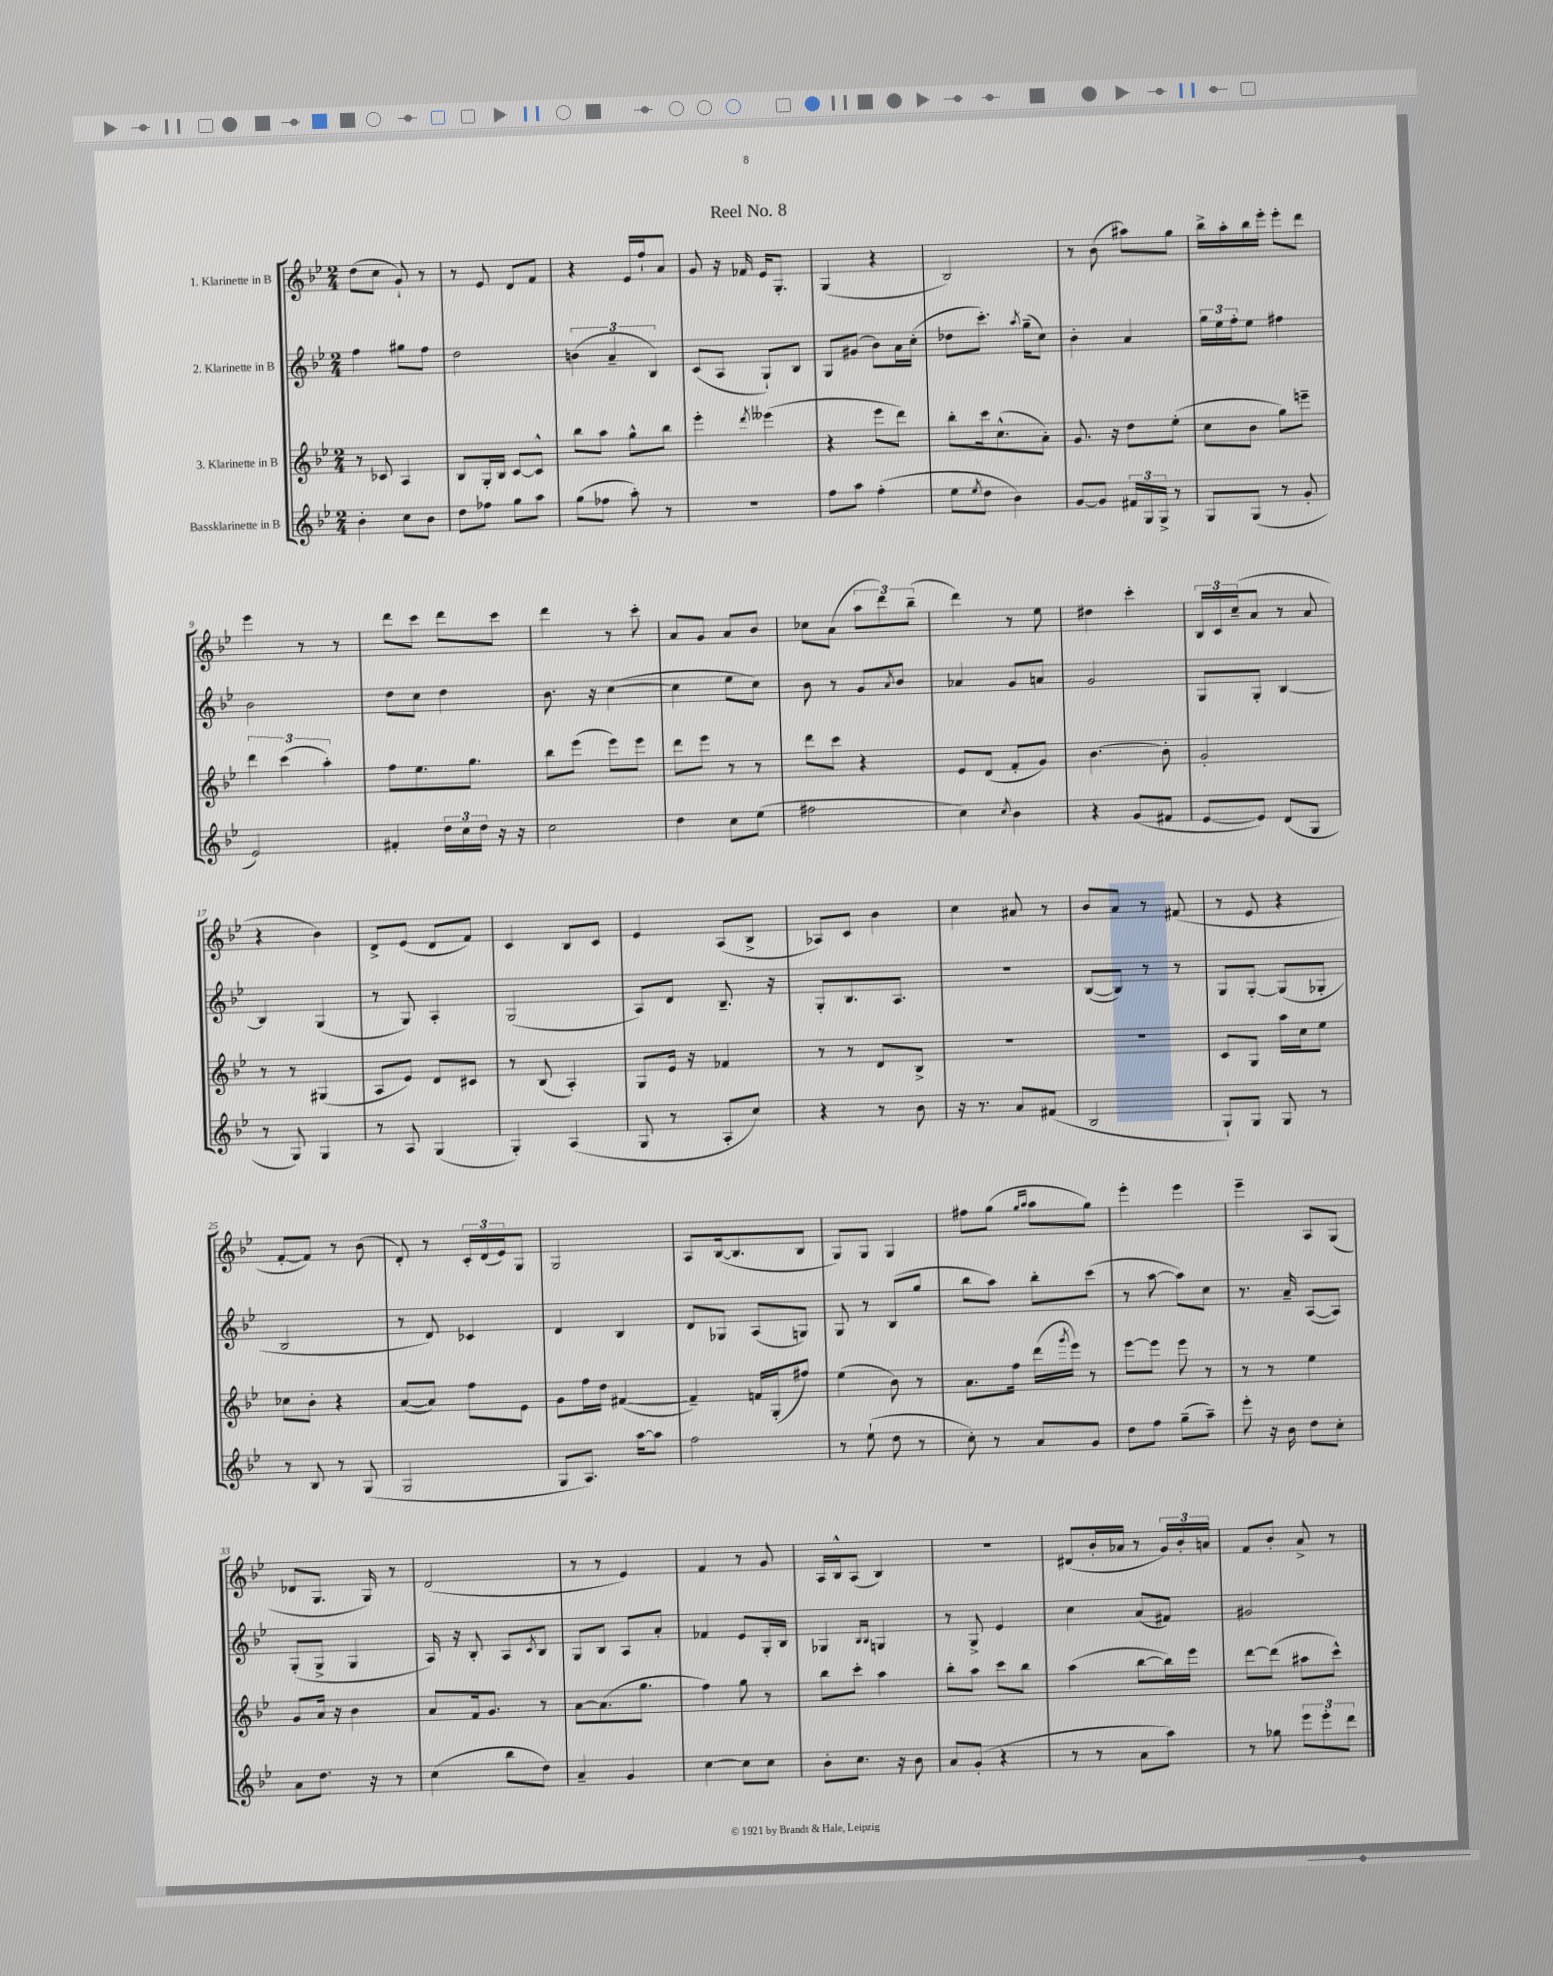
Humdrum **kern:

**kern	**kern	**kern	**kern
*part4	*part3	*part2	*part1
*staff4	*staff3	*staff2	*staff1
*I"Bassklarinette in B	*I"3. Klarinette in B	*I"2. Klarinette in B	*I"1. Klarinette in B
*clefG2	*clefG2	*clefG2	*clefG2
*k[b-e-]	*k[b-e-]	*k[b-e-]	*k[b-e-]
*M2/4	*M2/4	*M2/4	*M2/4
=1	=1	=1	=1
4b-'\	8r	4ff\	(8dd\L
.	8c-X/	.	8cc\J
8cc\L	4A/	8gg#X\L	8g`/)
8b-\J	.	8ff\J	8r
=2	=2	=2	=2
8dd\L	8B-/L	2dd\	8r
8ff-X\J	16G'/L	.	8e-/
.	16B-/JJ	.	.
8gg\L	[8c/L	.	8d/L
8aa\J	8c^^/J]	.	8f/J
=3	=3	=3	=3
(8gg\L	8bb-\L	(6bn\	4r
8ff-X\J	8aa\J	.	.
.	.	6a~/	.
8aa'\)	8gg^^\L	.	16e-/LL
.	.	.	16ff`/J
.	.	6B-/)	.
8r	8bb-\J	.	8a/J
=4	=4	=4	=4
2r	4eee-'\	(8c/L	8g/
.	.	8A/J	16r
.	.	.	16f-X/
.	8qddd/	.	.
.	(4eee--X\	8G`/L)	16e-/KL
.	.	.	8.G'/J
.	.	8B-/J	.
=5	=5	=5	=5
8ff\L	4r	8G/L	(4G/
8aa\J	.	(8g#X/J	.
(4ff'\	8eee-\L	8b-\L)	4r
.	8ddd\J)	16a\L	.
.	.	(16cc'\JJ	.
=6	=6	=6	=6
8ee-\L	8bb-'\L	8dd-X\L	2B-/)
8qee-/	.	.	.
8dd\J	16ccc\k	8.ccc'\J)	.
.	(8.cc^^\	.	.
4b-\)	.	.	.
.	.	8qaa/	.
.	.	(16gg~\KL	.
.	8a'\J)	8cc\J)	.
=7	=7	=7	=7
[8g/L	8.g/	4b-'\	8r
8g/J]	.	.	(8b-\
.	16r	.	.
24f#X/LL	8dd\L	4a/	8aa#X\L)
24G/	.	.	.
24G^/JJ	.	.	.
8r	(8ee-'\J	.	8gg\J
=8	=8	=8	=8
8G/L	8cc\L	24gg\LL	16bb-^\LL
.	.	24ee-\	.
.	.	.	16aa'\
.	.	24ff'\J	.
(8G/J	8b-\J	8ee-\J	16bb-\
.	.	.	16eee-'\JJ
8r	8gg\L)	4ff#X\	8eee-'\L
8g'/	8eeen~\J	.	8ddd\J
!!LO:LB:g=z
=9	=9	=9	=9
2e-/)	6ddd\	2b-\	4eee-\
.	(6ccc\	.	.
.	.	.	8r
.	6aa'\)	.	.
.	.	.	8r
=10	=10	=10	=10
4f#X'/	8ff\L	8dd\L	8ddd\L
.	8.ee-\	8cc\J	8ccc\J
24dd\LL	.	4dd\	8ddd\L
24cc\	.	.	.
.	8.gg\J	.	.
24dd\JJ	.	.	.
16r	.	.	8ccc\J
16r	.	.	.
=11	=11	=11	=11
2cc\	8bb-\L	8.b-\	4ddd\
.	(8eee-\J	.	.
.	.	16r	.
.	8eee-\L)	([4cc\	8r
.	8eee-\J	.	8ccc'\
=12	=12	=12	=12
4dd\	8ddd\L	4cc\]	8a/L
.	8eee-\J	.	8g/J
8cc\L	8r	8ee-\L	8a/L
(8ee-\J	8r	8cc\J)	8b-/J
=13	=13	=13	=13
2ff#X\	8ddd\L	8b-\	8cc-X\L
.	8ccc\J	8r	(8a\J
.	4r	8g/L	12aa\L
.	.	.	12ddd\)
.	.	8qa/	.
.	.	8b-/J	.
.	.	.	(12bb-~\J
=14	=14	=14	=14
4cc\)	8e-/L	4a-X/	4ddd\)
.	(8d/J	.	.
8qcc/	.	.	.
4b-\	8f'/L	8g/L	8r
.	8g/J)	8an/J	8ee-\
=15	=15	=15	=15
4r	[4.b-\	2g/	4dd#X\
(8g/L	.	.	4ccc'\
8f#X/J	8b-'\]	.	.
=16	=16	=16	=16
[8e-/L	2g'/	8G/L	24B-/LL
.	.	.	24c/
.	.	.	(24cc~/J
8e-/J])	.	8G'/J	8a/J
(8d/L	.	[4B-/	8r
8G/J	.	.	8a/
!!LO:LB:g=z
=17	=17	=17	=17
8r	8r	4B-/]	4r
8G/)	8r	.	.
4G/	(4G#X/	(4G/	4b-\)
=18	=18	=18	=18
8r	8A/L	8r	8d^/L
8A/	8e-/J)	8G/)	(8e-/J
(4G/	8d/L	4A'/	8d/L
.	8c#X/J	.	8f/J)
=19	=19	=19	=19
4G'/)	8r	(2G/	4c/
.	(8B-/	.	.
(4A/	4A'/)	.	8B-/L
.	.	.	8c/J
=20	=20	=20	=20
8G/	8G/L	8A/L)	4e-/
8r	16e-/Jk	8d/J	.
.	16r	.	.
8A'/L	4f-X/	8.B-~/	(8A/L
8cc/J)	.	.	8B-^/J
.	.	16r	.
=21	=21	=21	=21
4r	8r	8G'/L	8A-X/L)
.	8r	8.B-/	8c/J
8r	8d/L	.	4b-\
.	.	8.A/J	.
8b-\	8B-^/J	.	.
=22	=22	=22	=22
16r	2r	2r	4cc\
8.r	.	.	.
8a/L	.	.	8a#X/
(8f#X/J	.	.	8r
=23	=23	=23	=23
2B-/	2r	([8B-/L	8b-/L
.	.	8B-/J])	8a/J
.	.	8r	8r
.	.	8r	(8f#X/
=24	=24	=24	=24
8G`/L)	8c/L	8G/L	8r
8G/J	8G/J	[8G'/J	8e-/
8G/	16aa\LL	(8G/L]	4r
.	16cc\J	.	.
8r	8ee-\J	8G-X'/J	.
!!LO:LB:g=z
=25	=25	=25	=25
8r	8cc-X\L	2B-/	[8f'/L
8B-/	8b-'\J	.	8f/J])
8r	4r	.	8r
(8G/	.	.	(8b-\
=26	=26	=26	=26
2G/	([8a/L	8r	8d'/)
.	8a/J])	8d/)	8r
.	8ff\L	4c-X/	24c'/LL
.	.	.	(24d/
.	.	.	24e-/J)
.	8e-\J	.	8G/J
=27	=27	=27	=27
8G/L	8g\L	4d/	2G/
8.A/J)	16ff\L	.	.
.	16dd\JJ	.	.
.	([4f#X/	4B-/	.
[16aa\KL	.	.	.
8aa\J]	.	.	.
=28	=28	=28	=28
2ff\	4f#~/])	8d/L	8A/L
.	.	8G-X/J	([16B-/k
.	.	.	8.B-/]
.	16fn/LL	(8A/L	.
.	(16G'/J	.	.
.	8ff#X/J)	8Gn/J)	8B-/J
=29	=29	=29	=29
8r	(4ee-\	8G/	8G/L)
(8ee-`\	.	8r	8G/J
8dd\	8b-\)	(8B-/L	4G/
8r	8r	8gg/J	.
=30	=30	=30	=30
8cc'\)	8.a\L	8bb-\L	8ff#X\L
8r	.	8aa\J)	(8gg\J
.	16ff\Jk	.	.
.	.	.	16qqgg/LL
.	.	.	16qqaa/JJ
8a/L	(16ddd\LL	8bb-'\L	8aa\L
.	8qggg/	.	.
.	16eee-\JJ)	.	.
8g/J	8r	(8ccc\J	8gg\J)
=31	=31	=31	=31
8dd\L	[8eee-\L	8r	4eee-'\
8ff\J	8eee-\J]	[8aa\	.
(8gg~\L	8eee-\	8aa\L])	4eee-\
8aa~\J)	8r	8cc\J	.
=32	=32	=32	=32
8eee-'\	8r	8.r	4eee-~\
16r	8r	.	.
16b-\	.	16a~/	.
8dd\L	4ee-\	([8A/L	8A/L
8cc'\J	.	8A/J])	(8G/J
!!LO:LB:g=z
=33	=33	=33	=33
8a\L	8g/L	(8G'/L	8d-X/L
8.dd\J	16a/Jk	8G^/J	8.G/J
.	16r	.	.
.	4b-\	4G/	.
16r	.	.	16G/)
8r	.	.	8r
=34	=34	=34	=34
(4cc\	8a/L	16A/)	(2d/
.	.	16r	.
.	16f/k	8B-'/	.
.	8.g/J	.	.
8bb-\L	.	8A/L	.
.	.	8qc/	.
8dd\J)	8r	8B-/J	.
=35	=35	=35	=35
4a~/	[8a\L	8G/L	8r
.	(8.a\]	8B-/J	8r
4g/	.	8A/L	4e-/)
.	8.gg\J	.	.
.	.	8a'/J	.
=36	=36	=36	=36
[4cc\	4ff\)	4f-X/	4f/
8cc\L]	8gg\	8e-/L	8r
8cc\J	8r	16G'/L	8g/
.	.	16B-/JJ	.
=37	=37	=37	=37
8b-'\L	8bb-\L	4G-X/	16A/LL
.	.	.	16B-^^/J
8.cc\J	8ccc'\J	.	(8A/J
.	.	16qqB-/LL	.
.	.	16qqB-/JJ	.
.	4aa\	4Gn/	4B-/)
16r	.	.	.
8b-\	.	.	.
=38	=38	=38	=38
8a/L	8bb-'\L	8r	2r
(8g'/J	8aa\J	8G^/	.
4r	8ccc\L	4e-/	.
.	8bb-\J	.	.
=39	=39	=39	=39
8r	(4aa\	4cc\	(8d#X/L
8r	.	.	16b-'/L
.	.	.	16a-X/JJ
8a\L	[8bb-\L	(8a/L	8r
8aa\J)	16bb-\L])	8f#X/J)	24g/LL)
.	.	.	24b-'/
.	16eee-\JJ	.	.
.	.	.	24an/JJ
=40	=40	=40	=40
8r	[8ddd\L	2g#X/	8f/L
8gg-X\	(8ddd\J]	.	8b-'/J
12eee-\L	8aa#X\L	.	8a^/
12eee-'\	.	.	.
.	8ccc^^\J)	.	8r
12ddd\J	.	.	.
==	==	==	==
*-	*-	*-	*-
